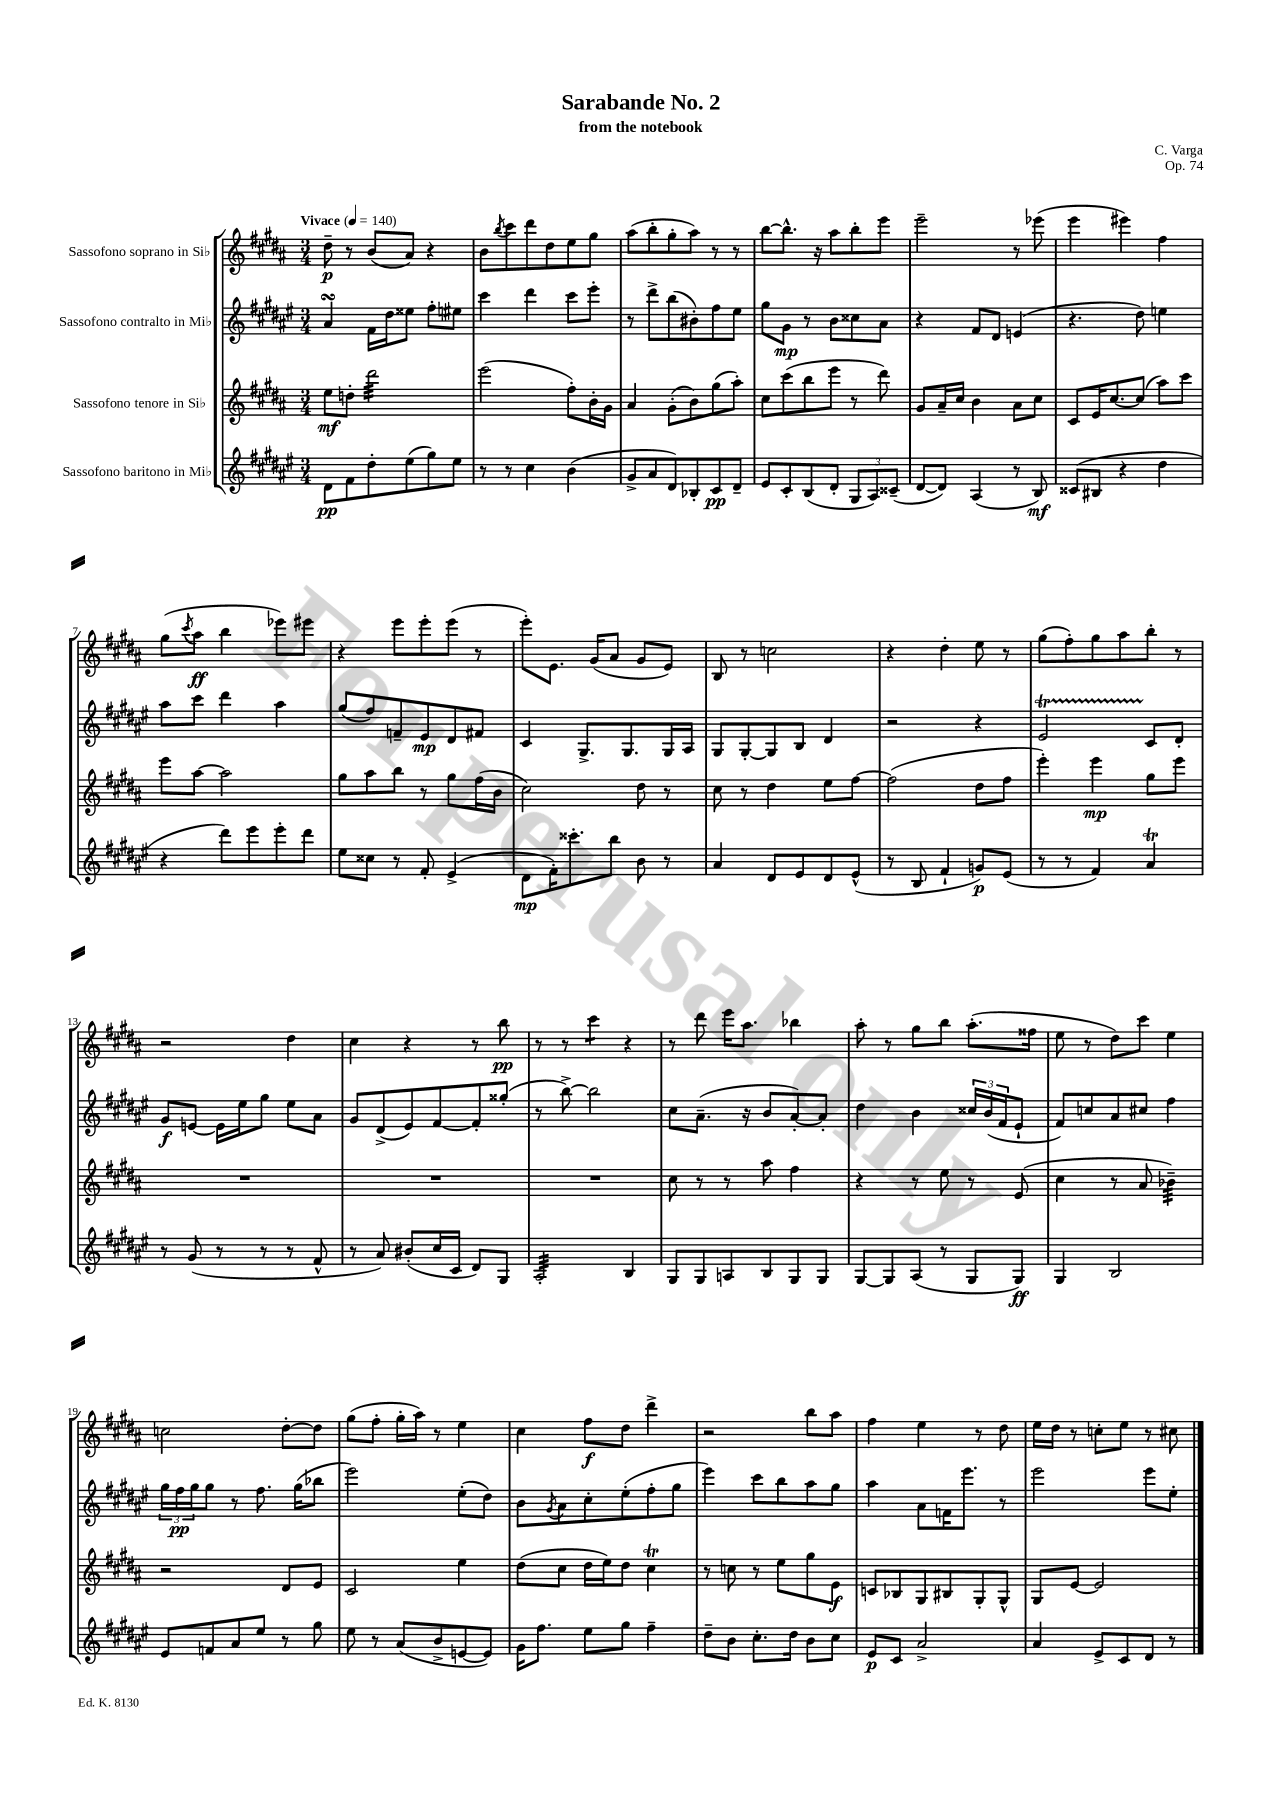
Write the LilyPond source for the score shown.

\header { title = "Sarabande No. 2" composer = "C. Varga" subtitle = "from the notebook" opus = "Op. 74" }
<<
\new StaffGroup <<
\new Staff = "s0" \with { instrumentName = "Sassofono soprano in Sib" } {
    \clef treble \key b \major \numericTimeSignature \time 3/4 \tempo "Vivace" 4 = 140
    dis''8--\p r8 b'8( ais'8) r4 |
    b'8 \acciaccatura { b''8 } cis'''8 dis'''8 dis''8 e''8 gis''8 |
    ais''8( b''8-. gis''8-. ais''8) r8 r8 |
    b''8~ b''8.-^ r16 ais''8 b''8-. e'''8 |
    e'''2-- r8 ees'''8( |
    e'''4 eis'''4) fis''4 |
    gis''8( \acciaccatura { cis'''8 } ais''8\ff b''4 ees'''8) eis'''8 |
    r4 e'''8 e'''8-. e'''8( r8 |
    e'''8-.) e'8. gis'16( ais'8 gis'8 e'8) |
    b8 r8 c''2 |
    r4 dis''4-. e''8 r8 |
    gis''8( fis''8-.) gis''8 ais''8 b''8-. r8 |
    r2 dis''4 |
    cis''4 r4 r8 b''8\pp |
    r8 r8 cis'''4:8 r4 |
    r8 dis'''8 e'''16 ais''8. bes''4 |
    ais''8-. r8 gis''8 b''8 ais''8.-.( fisis''16 |
    e''8 r8 dis''8) cis'''8 e''4 |
    c''2 dis''8~-. dis''8 |
    gis''8( fis''8-. gis''16-. ais''16) r8 e''4 |
    cis''4 fis''8\f dis''8 dis'''4-> |
    r2 b''8 ais''8 |
    fis''4 e''4 r8 dis''8 |
    e''16 dis''16 r8 c''8-. e''8 r8 cis''8 \bar "|." |
}
\new Staff = "s1" \with { instrumentName = "Sassofono contralto in Mib" } {
    \clef treble \key fis \major \numericTimeSignature \time 3/4
    ais'4\turn fis'16 dis''16 eisis''8 fis''8-. eis''8 |
    cis'''4 dis'''4 cis'''8 eis'''8-. |
    r8 dis'''8-> b''8( bis'8-.) fis''8 eis''8 |
    gis''8 gis'8\mp r8 b'8 cisis''8 ais'8 |
    r4 fis'8 dis'8 e'4( |
    r4. dis''8) e''4 |
    ais''8 cis'''8 dis'''4 ais''4 |
    gis''8( fis''8) f'8-- eis'8\mp dis'8 fis'8 |
    cis'4 gis8.-> gis8. gis16 ais16 |
    gis8 gis8~-. gis8 b8 dis'4 |
    r2 r4 |
    eis'2\startTrillSpan cis'8\stopTrillSpan dis'8-. |
    gis'8\f e'8~ e'16 eis''16 gis''8 eis''8 ais'8 |
    gis'8 dis'8->( eis'8) fis'8~ fis'8-. gisis''8-.( |
    r8 b''8~->) b''2 |
    cis''8 ais'8.--( r16 b'8 ais'8~-.) ais'8-. |
    dis''4 b'4 \tuplet 3/2 { cisis''16 b'16( fis'16 } eis'8-! |
    fis'8) c''8 ais'8 cis''8 fis''4 |
    \tuplet 3/2 { gis''16 fis''16\pp gis''16 } gis''8 r8 fis''8. gis''16( bes''8 |
    eis'''2) eis''8-.( dis''8) |
    b'8 \acciaccatura { gis'8 } ais'8 cis''8-. eis''8-.( fis''8-. gis''8 |
    eis'''4) cis'''8 b''8 ais''8 gis''8 |
    ais''4 ais'8 f'16 eis'''8. r8 |
    eis'''2 eis'''8 eis''8-. \bar "|." |
}
\new Staff = "s2" \with { instrumentName = "Sassofono tenore in Sib" } {
    \clef treble \key b \major \numericTimeSignature \time 3/4
    e''8\mf d''8-. dis'''2:32 |
    e'''2( fis''8-.) b'16-. gis'16 |
    ais'4 gis'8-.( b'8) gis''8( ais''8-.) |
    cis''8 cis'''8( b''8 e'''8 r8 dis'''8) |
    gis'8 ais'16-- cis''16 b'4 ais'8 cis''8 |
    cis'8 e'16 cis''8.~ cis''8( ais''8) cis'''8 |
    e'''8 ais''8~ ais''2 |
    gis''8 ais''8 b''8 r8 gis''8 fis''16( b'16 |
    cis''2) dis''8 r8 |
    cis''8 r8 dis''4 e''8 fis''8~ |
    fis''2( dis''8 fis''8 |
    e'''4-.) e'''4\mp gis''8 e'''8 |
    R2. |
    R2. |
    R2. |
    cis''8 r8 r8 ais''8 fis''4 |
    r4 r8 e''8 r8 e'8( |
    cis''4 r8 ais'8 bes'4:32--) |
    r2 dis'8 e'8 |
    cis'2 e''4 |
    dis''8( cis''8 dis''16 e''16) dis''8 cis''4\trill |
    r8 c''8 r8 e''8 gis''8 e'8\f |
    c'8 bes8 gis8 bis8 gis8-. gis8-^ |
    gis8 e'8~ e'2 \bar "|." |
}
\new Staff = "s3" \with { instrumentName = "Sassofono baritono in Mib" } {
    \clef treble \key fis \major \numericTimeSignature \time 3/4
    dis'8\pp fis'8 dis''8-. eis''8( gis''8) eis''8 |
    r8 r8 cis''4 b'4( |
    gis'8-> ais'8 dis'8) bes8-. cis'8\pp dis'8-- |
    eis'8 cis'8-. b8( dis'8-. \tuplet 3/2 { gis8 ais8) cisis'8--( } |
    dis'8~ dis'8) ais4( r8 b8\mf) |
    cisis'8( bis8 r4 dis''4 |
    r4 dis'''8) eis'''8 eis'''8-. dis'''8 |
    eis''8 cisis''8 r8 fis'8-. eis'4->( |
    dis'8\mp fis'16-.) cisis'''8.-. b''8 b'8 r8 |
    ais'4 dis'8 eis'8 dis'8 eis'8-^( |
    r8 b8 fis'4-! g'8\p) eis'8( |
    r8 r8 fis'4) ais'4\trill |
    r8 gis'8( r8 r8 r8 fis'8-^ |
    r8 ais'8) bis'8-.( cis''16 cis'16 dis'8) gis8 |
    ais2:32-. b4 |
    gis8 gis8 a8 b8 gis8 gis8 |
    gis8~ gis8 ais8( r8 gis8 gis8\ff) |
    gis4 b2 |
    eis'8 f'8 ais'8 eis''8 r8 gis''8 |
    eis''8 r8 ais'8( b'8-> e'8~ e'8) |
    gis'16 fis''8. eis''8 gis''8 fis''4-- |
    dis''8-- b'8 cis''8.-. dis''16 b'8 cis''8 |
    eis'8\p cis'8 ais'2-> |
    ais'4 eis'8-> cis'8 dis'8 r8 \bar "|." |
}
>>
>>
